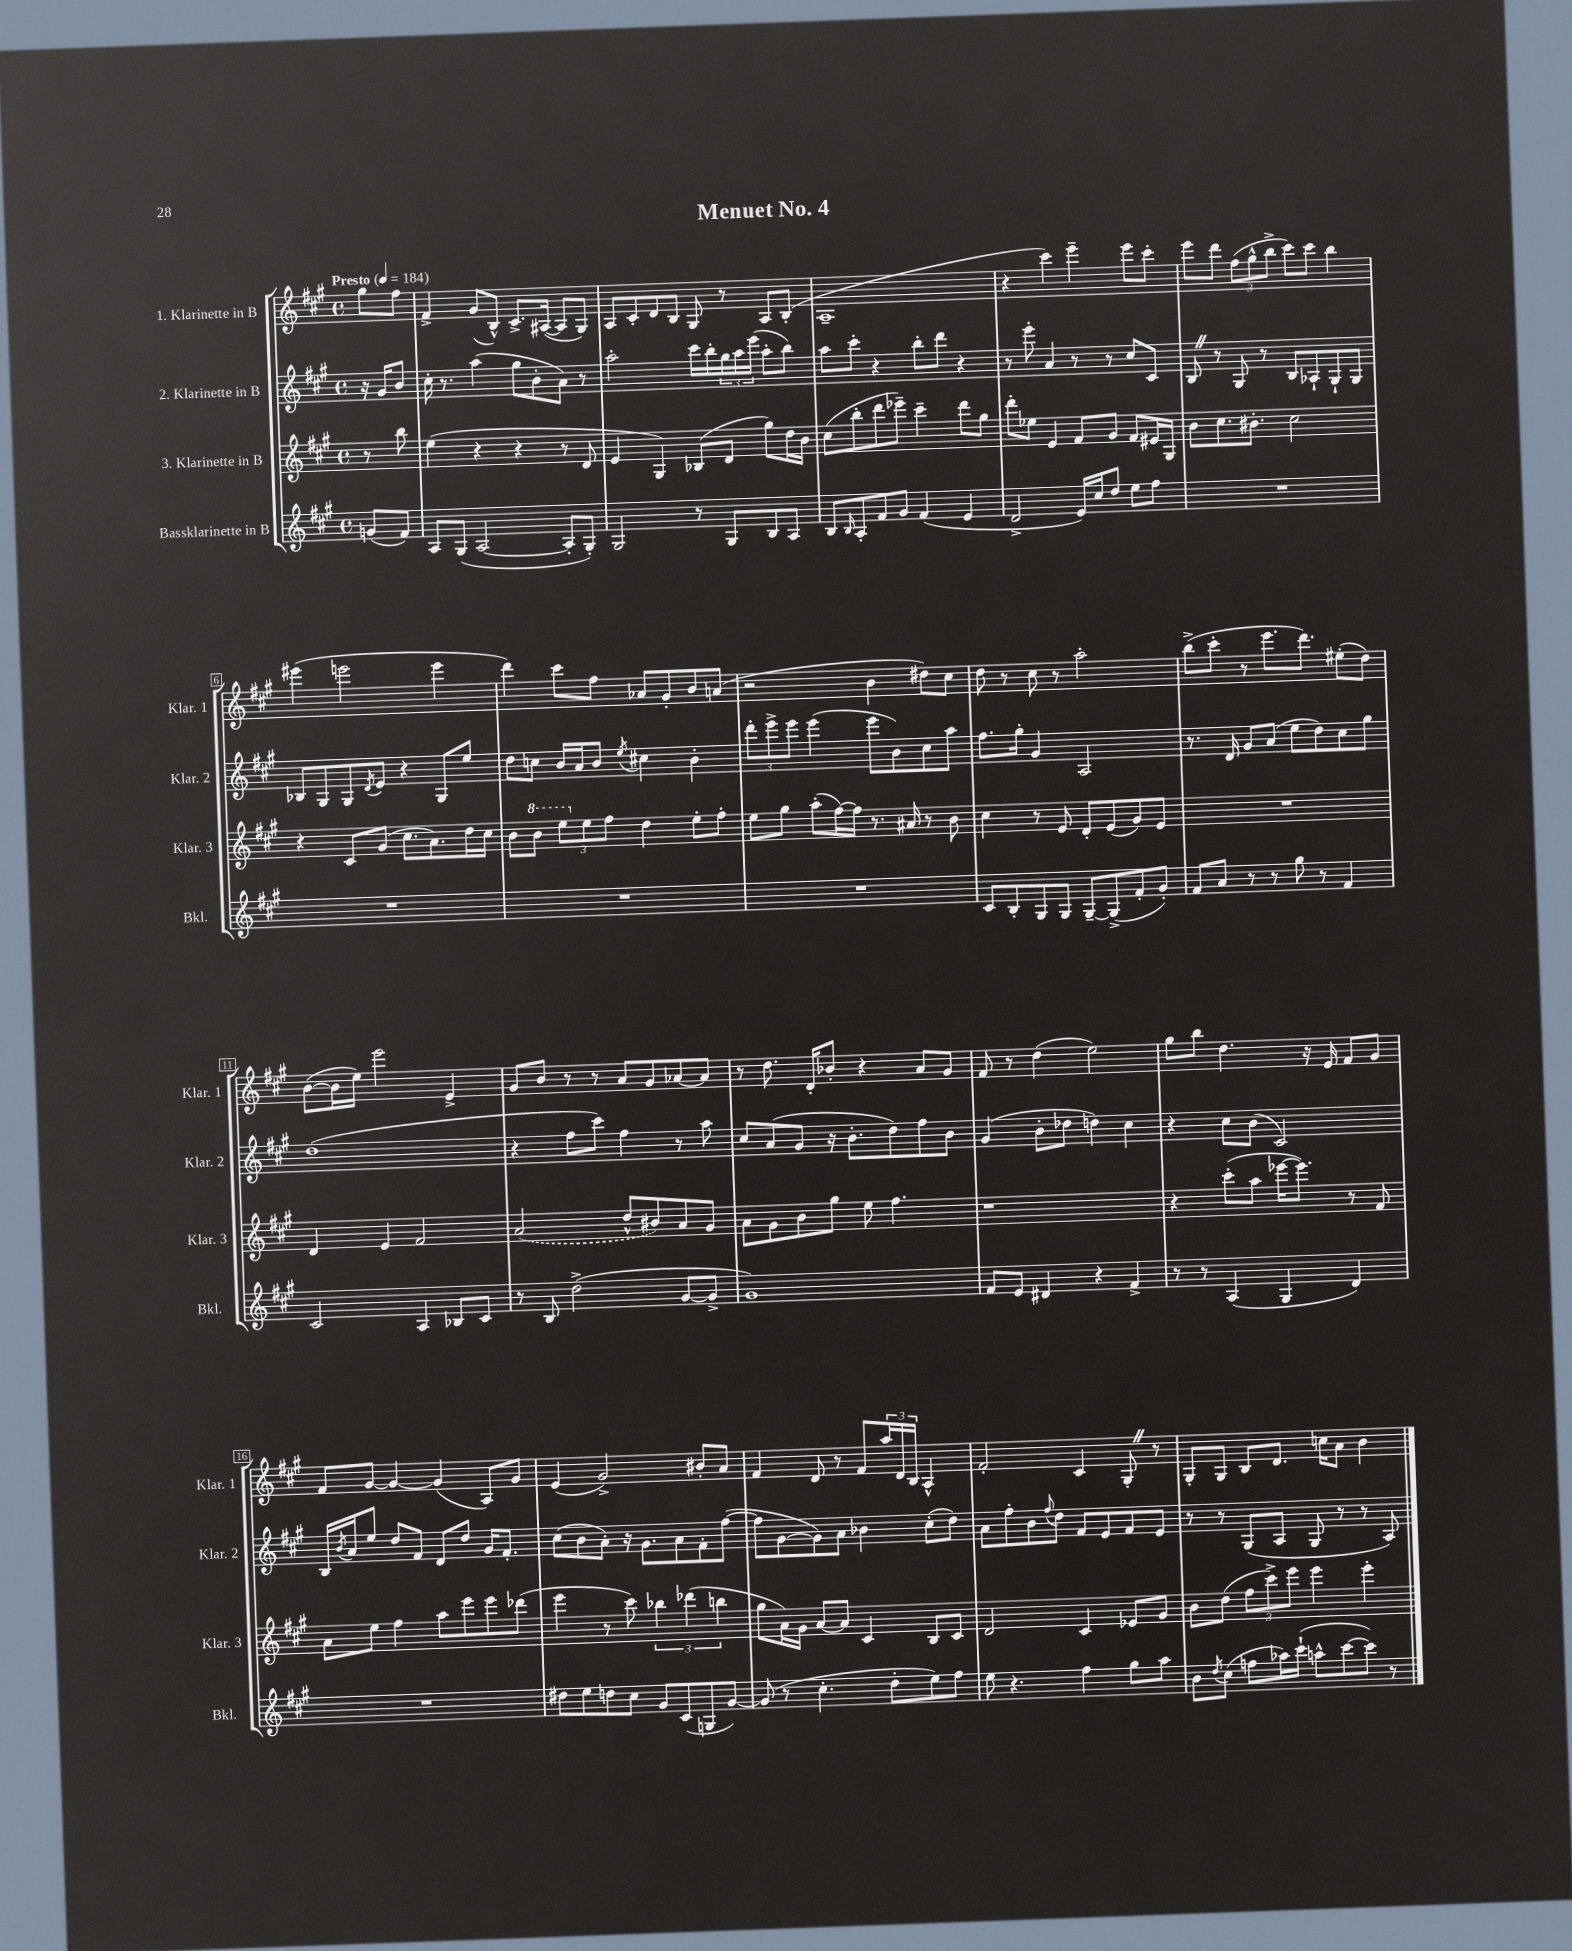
\header { title = "Menuet No. 4" }
<<
\new StaffGroup <<
\new Staff = "s0" \with { instrumentName = "1. Klarinette in B" shortInstrumentName = "Klar. 1" } {
    \clef treble \key a \major \defaultTimeSignature \time 4/4 \partial 4 \tempo "Presto" 4 = 184
    gis''8 fis''8 |
    fis'4-> gis'8( b8-^) cis'8.-> ais16~( ais8 gis8) |
    a8 cis'8-. d'8 b8 gis8 r8 a8 b8-.( |
    a1-- |
    r4 cis'''4) e'''4-- e'''8 cis'''8-. |
    e'''8 d'''8 \tuplet 3/2 { fis''8( gis''8-^ b''8-> } cis'''8) cis'''8 b''4 |
    eis'''4( e'''2 e'''4 |
    d'''4) cis'''8 fis''8 aes'8 gis'8-. b'8 a'8( |
    r2 b'4 dis''8) cis''8 |
    d''8 r8 cis''8 r8 a''2-. |
    b''8->( cis'''8-. r8 e'''8. d'''8.) eis''8-.( d''8) |
    b'8~( b'16 e''16) e'''2 e'4-> |
    gis'8 b'8 r8 r8 a'8 gis'8 aes'8~ aes'8 |
    r8 d''8. d'16-. bes'8-. r4 a'8 gis'8 |
    fis'8 r8 d''4( e''2) |
    gis''8 b''8 d''4. r16 e'16 fis'8 gis'8 |
    fis'8 gis'8~ gis'4~ gis'4( a8) gis'8 |
    e'4( gis'2->) bis'8-. a'8 |
    fis'4 d'8 r8 fis'8 \tuplet 3/2 { a''16 d'16 b16 } a4-^ |
    fis'2-. cis'4 gis8-. \once \override BreathingSign.text = \markup { \musicglyph "scripts.caesura.straight" } \breathe r8 |
    gis8-. gis8 b8 d'8. c''16 a'8 b'4 \bar "|." |
}
\new Staff = "s1" \with { instrumentName = "2. Klarinette in B" shortInstrumentName = "Klar. 2" } {
    \clef treble \key a \major \defaultTimeSignature \time 4/4 \partial 4
    r16 gis'16 b'8 |
    cis''16-. r8. a''4( gis''8 b'8-. a'8) r8 |
    a''2-. cis'''16 b''16-. \tuplet 3/2 { gis''16 a''16 e'''16( } a''8-. b''8) |
    a''8 cis'''8-. r4 b''8-. d'''8 r4 |
    r8 e'''8-. a'4 r8 r8 cis''8 cis'8 |
    b8 \once \override BreathingSign.text = \markup { \musicglyph "scripts.caesura.straight" } \breathe r8 gis8 r8 b8 aes8-! gis8-! gis8 |
    bes8 gis8 gis8 \acciaccatura { d'8 } e'8 r4 gis8 e''8 |
    d''8 c''8 b'16 a'16 b'8 \acciaccatura { e''8 } cis''4 b'4-. |
    \tuplet 3/2 { d'''8-. e'''8-> e'''8 } e'''4( e'''8 b'8) cis''8 a''8 |
    fis''8. gis''16-. gis'4 a2 |
    r8. d'16 gis'8 a'8( e''8 d''8) cis''8 gis''8 |
    d''1( |
    r4 fis''8 cis'''8) fis''4 r8 a''8 |
    cis''8 a'8( gis'8 r16 b'8.-. d''8) fis''8 b'8 |
    gis'4( b'8-. des''8 d''4) cis''4 |
    r4 cis''8 b'8( cis'2) |
    b16 \acciaccatura { b'8 } a'16 e''8 d''8 fis'8 d'8 d''8 gis'16 fis'8.-. |
    cis''8( b'8 a'8-.) r16 gis'8. a'8 fis'8-. fis''8~( |
    fis''8 gis'8~ gis'8) a'8 bes'4 cis''8-.( d''8) |
    a'8 fis''8-. b'8 \appoggiatura { fis''8 } d''8 fis'8 e'8 fis'8 e'8 |
    r8 r8 gis8( a8 gis8 r8 r8 a8) \bar "|." |
}
\new Staff = "s2" \with { instrumentName = "3. Klarinette in B" shortInstrumentName = "Klar. 3" } {
    \clef treble \key a \major \defaultTimeSignature \time 4/4 \partial 4
    r8 b''8 |
    e''4( r4 r4 r8 d'8 |
    e'4 gis4) bes8( d'8 gis''8) d''16 b'16 |
    cis''8( b''8-. d'''8 ees'''8--) cis'''4-- d'''8 gis''8 |
    d'''8-. ees''8 e'4 fis'8 gis'8 fis'8 eis'16 gis16 |
    b'8 cis''8. bis'8.-. cis''2 |
    r4 cis'8 gis'8( cis''8. a'8.) d''16 cis''16 |
    b'8 \ottava #1 b''8 \tuplet 3/2 { e'''8 \ottava #0 e''8 fis''8 } d''4 e''8-. fis''8-. |
    e''8 gis''8 a''8-.( fis''16~) fis''16 r8. ais'16 r8 b'8 |
    cis''4 r8 e'8 d'8-. e'8( gis'8) e'8 |
    R1 |
    d'4 e'4 fis'2 |
    \once \slurDashed a'2( d''8-^ bis'8) a'8 gis'8 |
    a'8 gis'8 b'8 gis''8 e''8 fis''4. |
    r1 |
    r4 cis'''8-.( a''8 ees'''16~ ees'''8.) r8 fis'8 |
    a'8 e''8 fis''4 a''8 e'''8 e'''8 des'''8( |
    e'''4 r8 cis'''8) \tuplet 3/2 { bes''4 des'''4( b''4 } |
    gis''8 a'16) gis'16 a'8~ a'8 cis'4 b8 cis'8 |
    d'2 cis'4 ees'8 gis'8 |
    b'8 d''8( \tuplet 3/2 { fis''8 cis'''8->) e'''8 } e'''4 e'''4-. \bar "|." |
}
\new Staff = "s3" \with { instrumentName = "Bassklarinette in B" shortInstrumentName = "Bkl." } {
    \clef treble \key a \major \defaultTimeSignature \time 4/4 \partial 4
    g'8( fis'8) |
    a8 gis8( a2~ a8-. gis8-.) |
    gis2 r8 gis8 b8 a8 |
    b8 \grace { b16 } a8-. fis'8 gis'8 fis'4( e'4 |
    d'2-> e'16) cis''16 d''8 e''8 fis''8 |
    R1 |
    R1 |
    R1 |
    R1 |
    cis'8 b8-. gis8 gis8 gis8~-- gis8->( fis'8-. gis'8-.) |
    fis'8 a'8 r8 r8 gis''8 r8 fis'4 |
    cis'2 a4 bes8 cis'8 |
    r8 b8 d''2->( gis'8~ gis'8-> |
    gis'1) |
    fis'8 e'8 dis'4 r4 fis'4-> |
    r8 r8 a4( gis4 d'4) |
    R1 |
    dis''8 e''8 d''8 cis''8 gis'8 cis'8( g8 gis'8~) |
    gis'8( r8 cis''4.-. d''8-. e''8) fis''8 |
    e''8 r4. fis''4 gis''8 a''8 |
    b'8 \acciaccatura { d''8 } cis''8( f''8 aes''16) cis'''16-!( a''8-^ cis'''8~ cis'''8) r8 \bar "|." |
}
>>
>>
\layout { \context { \Score \override BarNumber.stencil = #(make-stencil-boxer 0.1 0.3 ly:text-interface::print) } }
